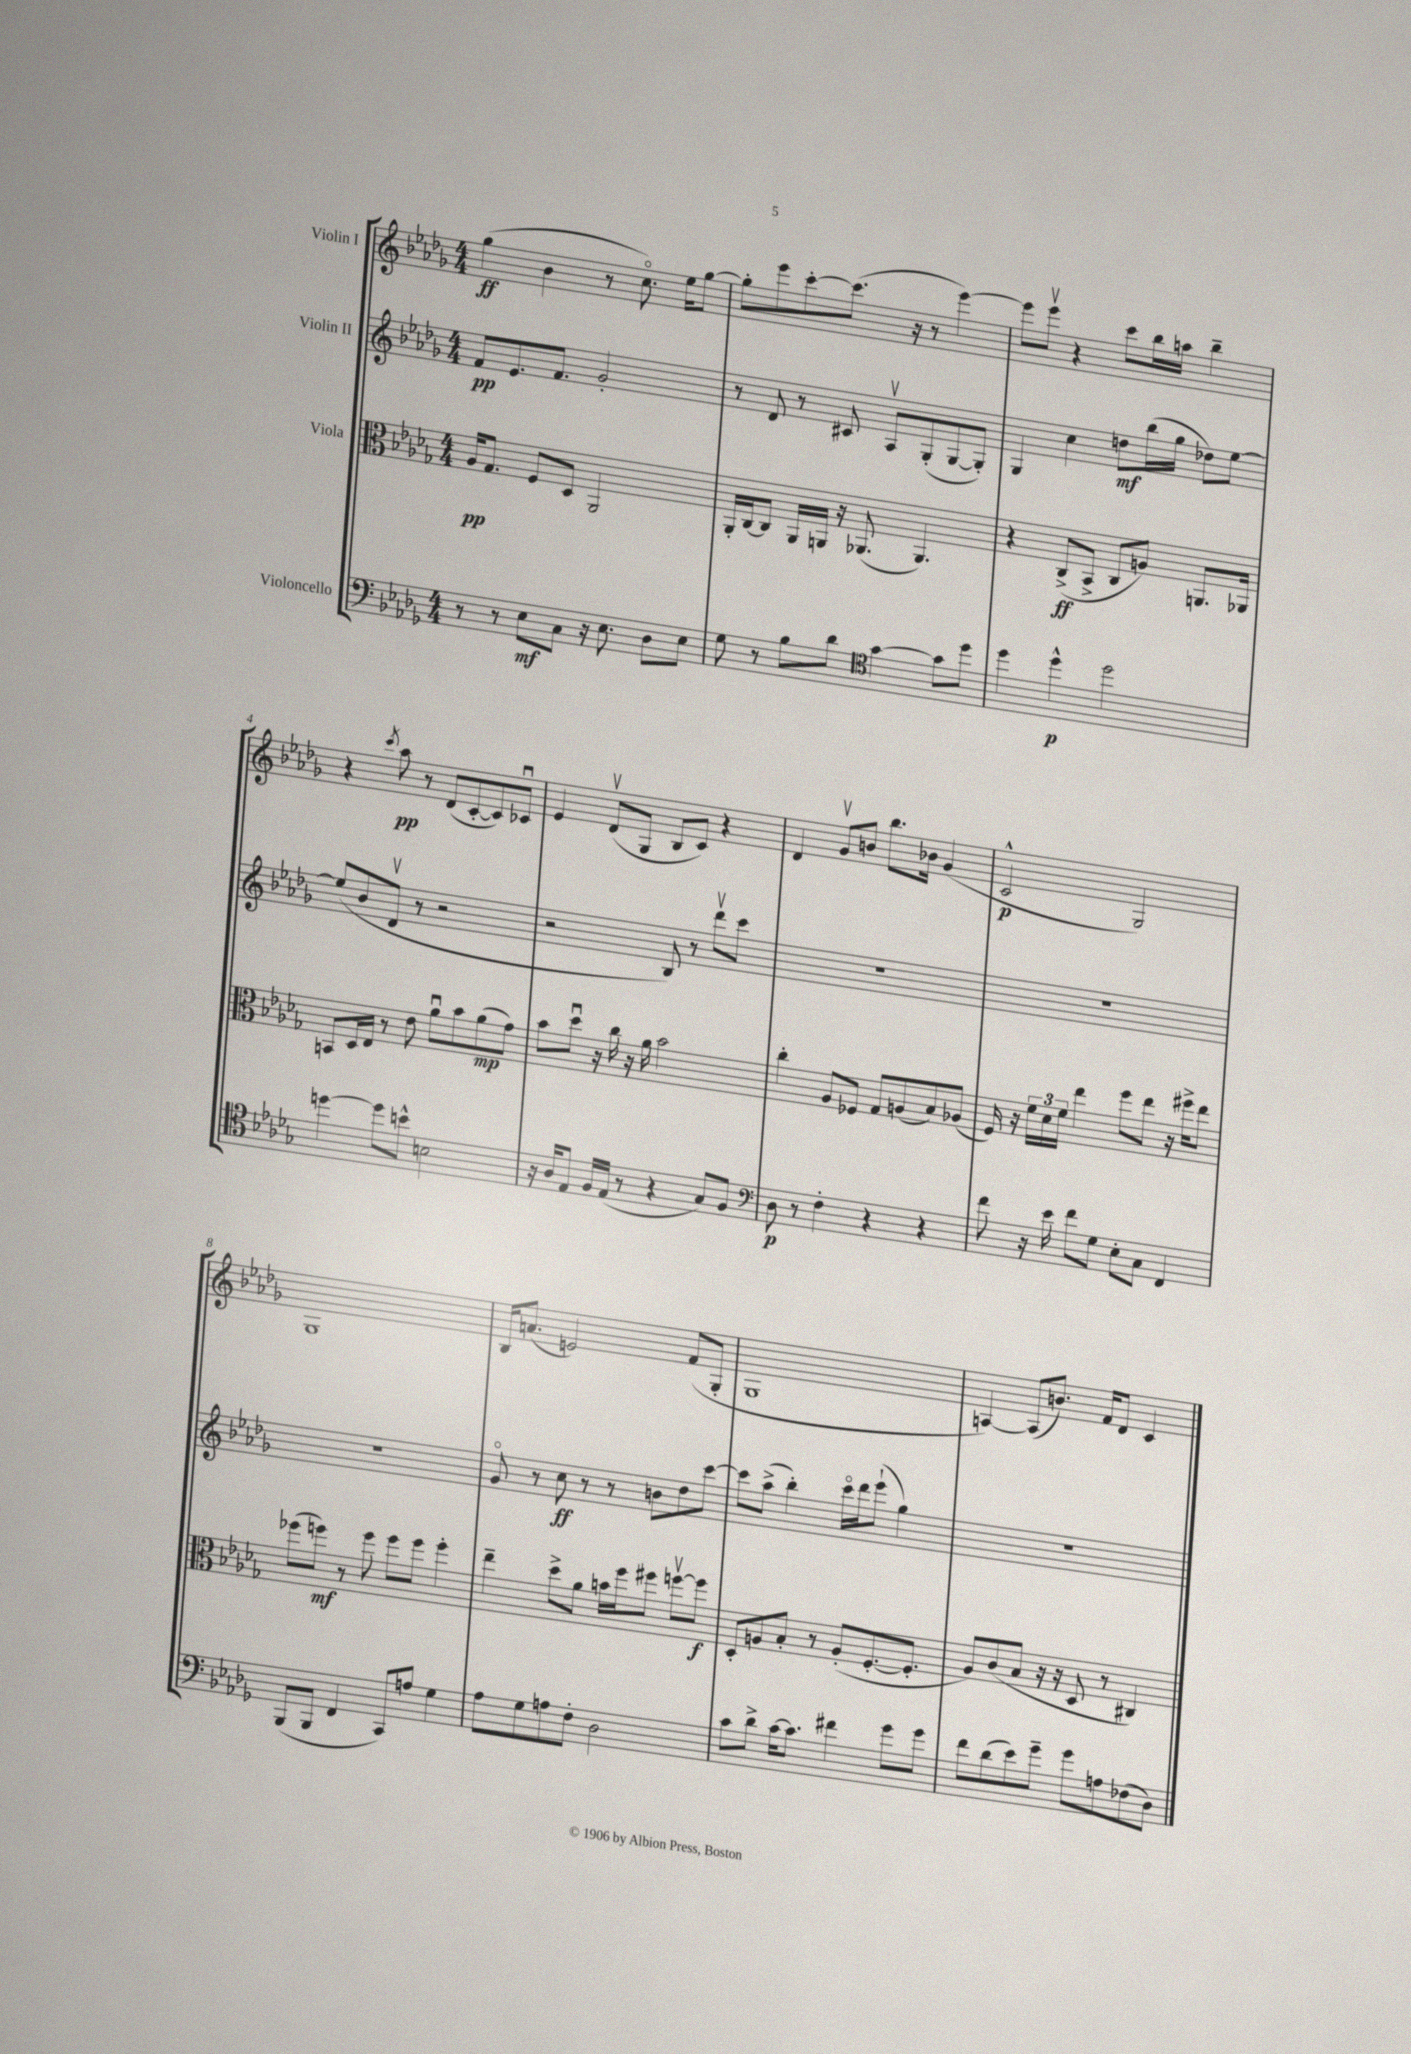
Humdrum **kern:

**kern	**kern	**kern	**kern
*staff4	*staff3	*staff2	*staff1
*clefF4	*clefC3	*clefG2	*clefG2
*k[b-e-a-d-g-]	*k[b-e-a-d-g-]	*k[b-e-a-d-g-]	*k[b-e-a-d-g-]
*M4/4	*M4/4	*M4/4	*M4/4
8r	16A-/LK	8f/L	(4gg-\
.	8.G-/J	.	.
8r	.	8.e-/	.
8E-\L	8F/L	.	4b-\
.	.	8.f/J	.
8C\J	8D-/J	.	.
16r	2AA-/	2g-'/	8r
8.E-\	.	.	.
.	.	.	8.cco\)
8D-\L	.	.	.
.	.	.	16ee-\LK
8E-\J	.	.	[8gg-\J
=	=	=	=
8G-\	16AA-'/LL	8r	8gg-'\]L
.	[16C/J	.	.
8r	8C/]J	8d-/	8eee-\
8B-\L	16AA-/LL	8r	[8ccc'\
.	16AA/JJ	.	.
8d-\J	16r	8c#/	(8.ccc\]J
.	(8.AA-/	.	.
*clefC4	*	*	*
[4g-\	.	8A-v/L	.
.	.	.	16r
.	4.AA-/)	(8G-'/	8r
8g-\]L	.	[8G-/	[4eee-\)
8dd-\J	.	8G-'/]J)	.
=	=	=	=
4dd-\	4r	4G-/	8eee-\]L
.	.	.	8eee-v\J
4dd-^^\	(8C^/L	4cc\	4r
.	8BB-^/J	.	.
2dd-\	8C/L	8dd\L	8ccc\L
.	8A/J)	(16bb-\L	16bb-\L
.	.	16gg-\JJ	16aa\JJ
.	8.AA/L	8dd-\L)	4bb-~\
.	.	[8ee-\J	.
.	16AA-/Jk	.	.
=	=	=	=
[4dd\	8BB/L	(8ee-/]L	4r
.	16D-/L	8b-/	.
.	16E-/JJ	.	.
.	.	.	8qccc/
8dd\]L	8r	8d-v/J	8aa-\
8b^^\J	8e-\	8r	8r
2B\	8a-u\L	2r	(8d-/L
.	8b-\	.	[8c'/
.	(8a-\	.	8c/])
.	8g-\J)	.	8c-u/J
=	=	=	=
16r	8b-\L	2r	4e-/
16A-/LK	.	.	.
8E-/J	8dd-u\J	.	.
16F/LL	16r	.	(8d-v/L
(16E-/JJ	16cc\	.	.
8r	16r	.	8G-/J
.	16a-\	.	.
4r	2b-\	8B-/)	8B-/L
.	.	8r	8c/J)
8G-/L)	.	8ddd-v\L	4r
8F/J	.	8ccc\J	.
=	=	=	=
*clefF4	*	*	*
8D-\	4cc'\	1r	4d-/
8r	.	.	.
4F'\	8A-/L	.	8g-v/L
.	8F-/J	.	8b/J
4r	8G-/L	.	8.bb-\L
.	(8A/	.	.
.	.	.	16b-\Jk
4r	8B-/)	.	(4g-/
.	(8A-/J	.	.
=	=	=	=
8f\	16F/)	1r	2c^^/
.	16r	.	.
16r	24f\LL	.	.
.	24d-\	.	.
16e-\	.	.	.
.	24f\JJ	.	.
8f\L	4ee-\	.	.
8G-\J	.	.	.
8E-'\L	8ff\L	.	2G-/)
8C\J	8ee-\J	.	.
4FF/	16r	.	.
.	16ff#^\LK	.	.
.	8ee-\J	.	.
=	=	=	=
(8BBB-/L	(8ff-\L	1r	1G-
8BBB-/J	8ff\J)	.	.
4FF/	8r	.	.
.	8ff\	.	.
8CC/L)	8ff\L	.	.
8A/J	8ff\J	.	.
4G-\	4ff'\	.	.
=	=	=	=
8A-\L	4ee-~\	8g-o/	16B-/LK
.	.	.	(8.a/J
8G-\	.	8r	.
8A\	8dd-^\L	8cc\	2e/)
8F'\J	8a-\J	8r	.
2D-\	16b\LL	8r	.
.	16ff\J	.	.
.	8ff#\J	8b\L	.
.	[8ffv\L	8dd-\	(8f/L
.	8ff\]J	[8ccc\J	8G-'/J
=	=	=	=
8c\L	8D-'/L	8ccc\]L	1G-
8d-^\J	8A/	(8aa-^\J	.
[16c\LK	8B-'/J	4bb-'\)	.
8.c\]J	.	.	.
.	8r	.	.
4f#\	(8A'/L	16ccco\LL	.
.	.	16ddd-\J	.
.	[8.F'/	(8eee-`\J	.
8g-\L	.	4gg-\)	.
.	8.F'/]J	.	.
8g-\J	.	.	.
=	=	=	=
8f\L	8A-/L)	1r	[4A/)
(8d-\	(8c/	.	.
8e-\)	8B-/J	.	(8A/]L
8g-~\J	16r	.	8.b/J)
.	16r	.	.
8g-\L	8D-/	.	.
.	.	.	16f/LK
8A\	8r	.	8d-/J
(8F-\	4C#/)	.	4c/
8D-\J)	.	.	.
==	==	==	==
*-	*-	*-	*-
